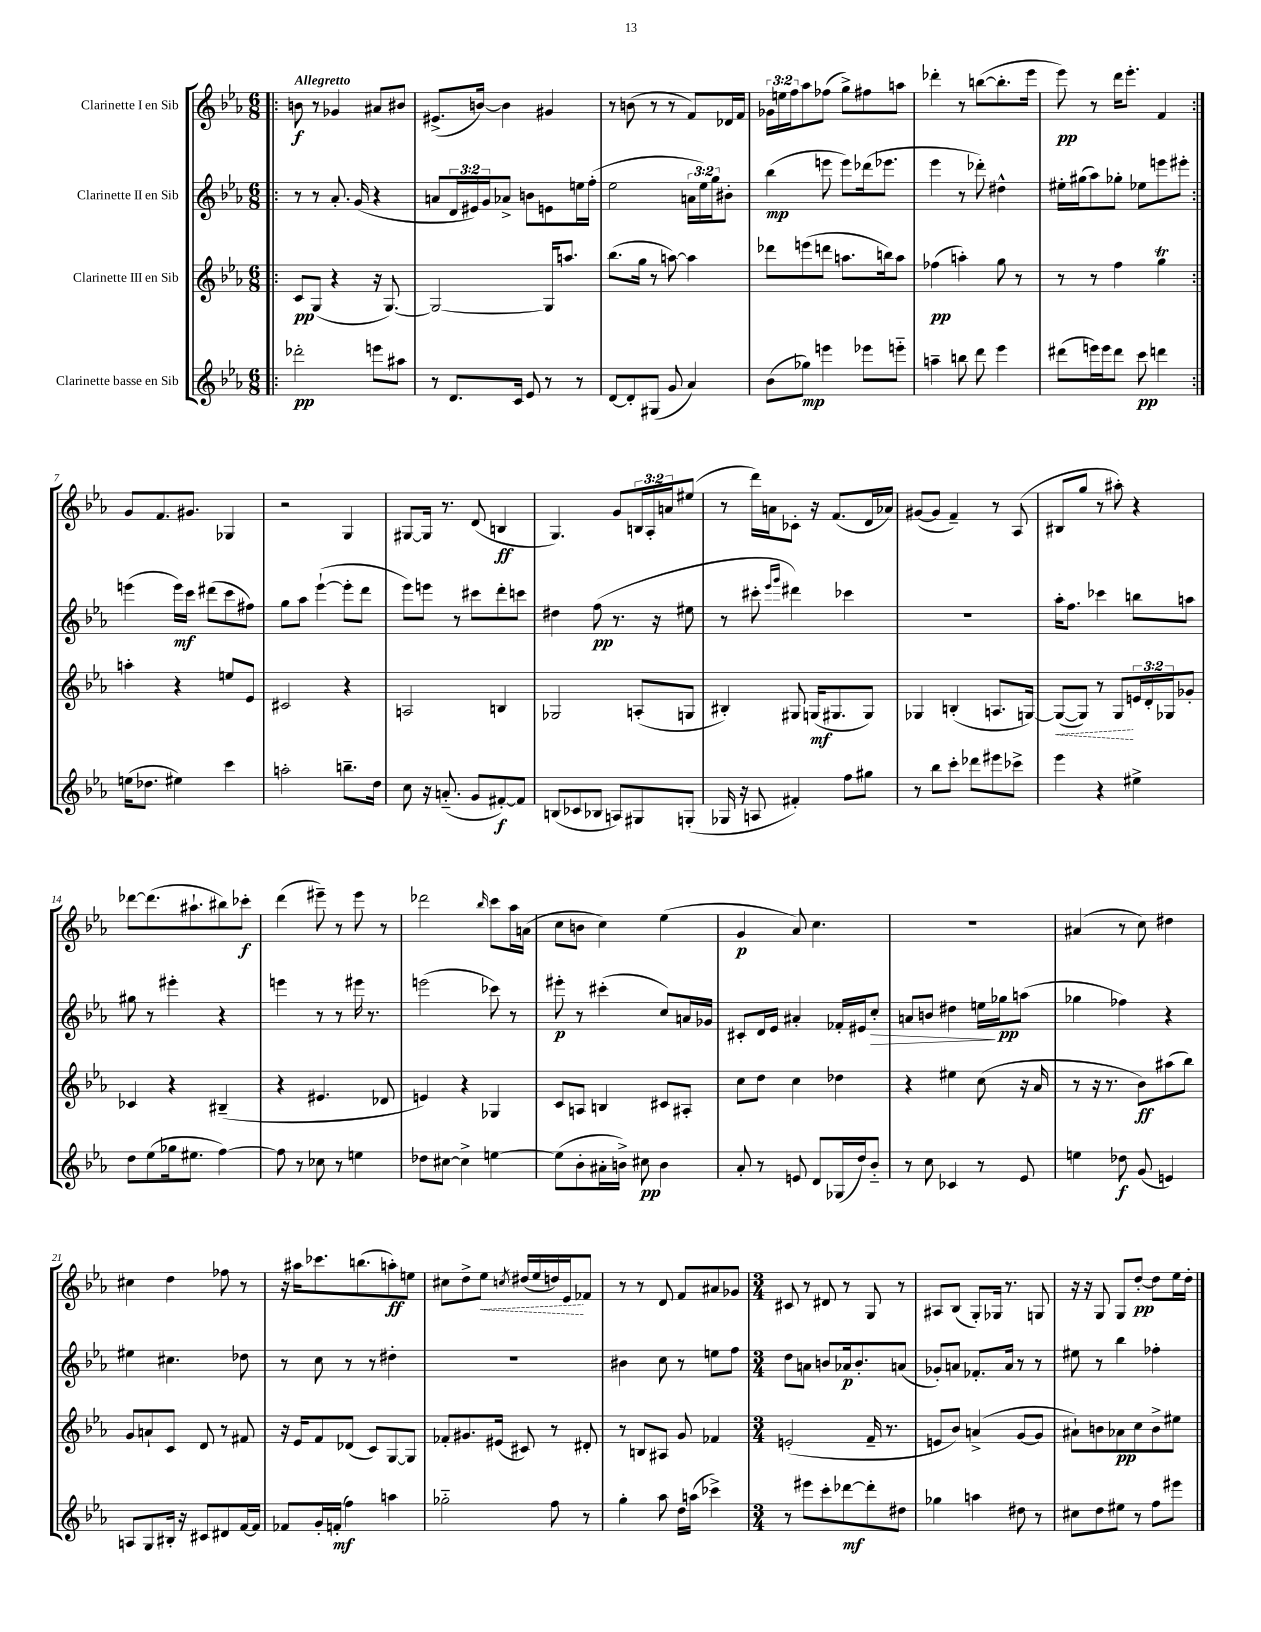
<<
\new StaffGroup <<
\new Staff = "s0" \with { instrumentName = "Clarinette I en Sib" } {
    \clef treble \key ees \major \numericTimeSignature \time 6/8 \override Staff.TupletNumber.text = #tuplet-number::calc-fraction-text \tempo "Allegretto"
    \repeat volta 2 { \bar ".|:" b'8\f r8 ges'4 ais'8 bis'8 |
    eis'8.->( b'16~) b'4 gis'4 |
    r8 b'8( r8 r8 f'8) des'16 f'16 |
    \tuplet 3/2 { ges'16 e''16 f''16 } aes''8 fes''8( g''8->) fis''8 a''8 |
    des'''4-. r8 b''8~( b''8.-. ees'''16 |
    ees'''8\pp) r8 d'''16 ees'''8.-. f'4 | }
    g'8 f'8. gis'8. ges4 |
    r2 g4 |
    gis8~ gis16 r8. d'8( b4\ff |
    g4.) g'8 \tuplet 3/2 { b16 aes16-. a'16 } eis''8( |
    r8 d'''16) a'16 ces'8-. r16 f'8.( d'16 aes'16) |
    gis'8~( gis'8 f'4--) r8 aes8( |
    bis8 g''8 r8 ais''8-.) r4 |
    des'''8~ des'''8.( ais''8.-! bis''8) ces'''8-.\f |
    d'''4( eis'''8--) r8 eis'''8 r8 |
    des'''2 \grace { bes''16 } c'''8 aes''16 a'16( |
    c''8 b'8 c''4) ees''4( |
    g'4\p aes'8) c''4. |
    R2. |
    ais'4( r8 c''8) dis''4 |
    cis''4 d''4 fes''8 r8 |
    r16 ais''16 ces'''8. b''8.( a''8-.\ff) e''8 |
    cis''8 d''8-> \once \override Hairpin.style = #'dashed-line ees''8\< \acciaccatura { c''8 } dis''16( ees''16 d''16) ees'16\! fes'8 |
    r8 r8 d'8 f'8 ais'8 ges'8 |
    \numericTimeSignature \time 3/4 cis'8 r8 dis'8 r8 g8 r8 |
    ais8 bes8( g8-.) ges16 r8. g8 |
    r16 r16 g8 g8 d''8~-.\pp d''8 ees''16 d''16-. \bar "|." |
}
\new Staff = "s1" \with { instrumentName = "Clarinette II en Sib" } {
    \clef treble \key ees \major \numericTimeSignature \time 6/8 \override Staff.TupletNumber.text = #tuplet-number::calc-fraction-text
    \repeat volta 2 { \bar ".|:" r8 r8 aes'8.-. g'16( r4 |
    a'8 \tuplet 3/2 { d'16 eis'16) g'16 } aes'8-> b'8 e'8 e''16 f''16-.( |
    ees''2 \tuplet 3/2 { a'16 ees''16) g''16 } bis'8-. |
    bes''4\mp( e'''8 e'''8) des'''16( ees'''8. |
    ees'''4 r8 des'''8-.) dis''4-^ |
    eis''16-. gis''16( aes''8) ges''8-. ees''8 e'''8 eis'''8-. | }
    e'''4( e'''16\mf) c'''16 dis'''8( c'''8 fis''8) |
    g''8 aes''8 ees'''4~-!( ees'''8-. d'''8 |
    ees'''8) e'''8 r8 cis'''8 d'''8-. c'''8 |
    dis''4 f''8\pp( r8. r16 eis''8 |
    r8 cis'''8-. \grace { ees'''16 g'''16 } dis'''4) ces'''4 |
    r2. |
    aes''16-. f''8. ces'''4 b''8 a''8 |
    gis''8 r8 eis'''4-. r4 |
    e'''4 r8 r8 eis'''16 r8. |
    e'''2( ces'''8) r8 |
    eis'''8-.\p r8 cis'''4-.( c''8) a'16 ges'16 |
    cis'8-. d'16 ees'16 ais'4-. fes'16-. eis'16 c''8-.\> |
    a'8 b'8 dis''4 e''16\! ges''16\pp a''8( |
    ges''4 fes''4) r4 |
    eis''4 cis''4. des''8 |
    r8 c''8 r8 r8 dis''4-. |
    R2. |
    bis'4 c''8 r8 e''8 f''8 |
    \numericTimeSignature \time 3/4 d''8 a'8 b'8 aes'16\p b'8.-. a'8( |
    ges'8-.) a'8 fes'8.-. a'16 r8 r8 |
    eis''8 r8 bes''4 fes''4-. \bar "|." |
}
\new Staff = "s2" \with { instrumentName = "Clarinette III en Sib" } {
    \clef treble \key ees \major \numericTimeSignature \time 6/8 \override Staff.TupletNumber.text = #tuplet-number::calc-fraction-text
    \repeat volta 2 { \bar ".|:" c'8\pp g8( r4 r16 g8.~) |
    g2~ g16 a''8. |
    bes''8.( g''16 r8 a''8~) a''4 |
    des'''8 e'''8( d'''8 a''8. b''16) a''8 |
    fes''4\pp( a''4-.) g''8 r8 |
    r8 r8 f''4 g''4\trill | }
    a''4-. r4 e''8 ees'8 |
    cis'2 r4 |
    a2 b4 |
    ges2 a8-.( g8 |
    bis4-.) gis8 g16\mf( gis8. gis8) |
    ges4 b4-.( a8. g16~) |
    \once \override Hairpin.style = #'dashed-line g8~\<( g8) r8 g8\! \tuplet 3/2 { e'16 d'16-. ges16 } ges'8-. |
    ces'4 r4 bis4--( |
    r4 eis'4. des'8 |
    e'4) r4 ges4 |
    c'8 a8 b4 cis'8 ais8-. |
    c''8 d''8 c''4 des''4 |
    r4 eis''4 c''8( r16 aes'16 |
    r8 r16 r8. bes'8\ff) ais''8( bes''8) |
    g'8 a'8-! c'8 d'8 r8 fis'8 |
    r16 ees'16 f'8 des'8( c'8) g8~ g8 |
    fes'8-. gis'8. eis'16( cis'8) r8 dis'8-. |
    r8 b8 ais8 g'8 fes'4 |
    \numericTimeSignature \time 3/4 e'2-.( f'16-- r8. |
    e'8 bes'8) a'4->( g'8~ g'8 |
    ais'8-!) b'8 aes'8\pp c''8 b'8-> eis''8 \bar "|." |
}
\new Staff = "s3" \with { instrumentName = "Clarinette basse en Sib" } {
    \clef treble \key ees \major \numericTimeSignature \time 6/8
    \repeat volta 2 { \bar ".|:" des'''2-.\pp e'''8 ais''8 |
    r8 d'8. c'16 ees'8 r8 r8 |
    d'8~ d'8-. gis8( g'8 aes'4) |
    bes'8( ges''8\mp) e'''4 ees'''8 e'''8-_ |
    a''4-- b''8 d'''8 ees'''4 |
    dis'''8( e'''16) e'''16 dis'''8 c'''8\pp d'''4 | }
    e''16( des''8. eis''4) c'''4 |
    a''2-. b''8.-- d''16 |
    c''8 r16 a'8.-_( g'8 fis'8~-.\f) fis'8 |
    b8( ces'8 bes8 a8) gis8 g8-.( |
    ges16 r16 a8 fis'4-.) f''8 gis''8 |
    r8 bes''8 c'''8-. des'''8 eis'''8 ces'''8-> |
    ees'''4 r4 eis''4-> |
    d''8 ees''8( ges''16 eis''8. f''4~) |
    f''8 r8 ces''8 r8 e''4 |
    des''8 cis''8~ cis''4-> e''4~ |
    e''8( bes'8-. ais'16-. b'16->) cis''8\pp b'4 |
    aes'8-. r8 e'8 d'8 ges16( d''16) bes'8-_ |
    r8 c''8 ces'4 r8 ees'8 |
    e''4 des''8\f g'8( e'4) |
    a8 g8 bis16-. r16 cis'8 dis'8 f'16~ f'16 |
    fes'8 g'16-. f'16-.\mf( f''4) a''4 |
    ges''2-_ f''8 r8 |
    g''4-. aes''8 d''16 a''16( ces'''4->) |
    \numericTimeSignature \time 3/4 r8 eis'''8 c'''8-. des'''8~\mf des'''8-. dis''8 |
    ges''4 a''4 dis''8 r8 |
    cis''8 d''8 eis''8 r8 f''8 eis'''8 \bar "|." |
}
>>
>>
